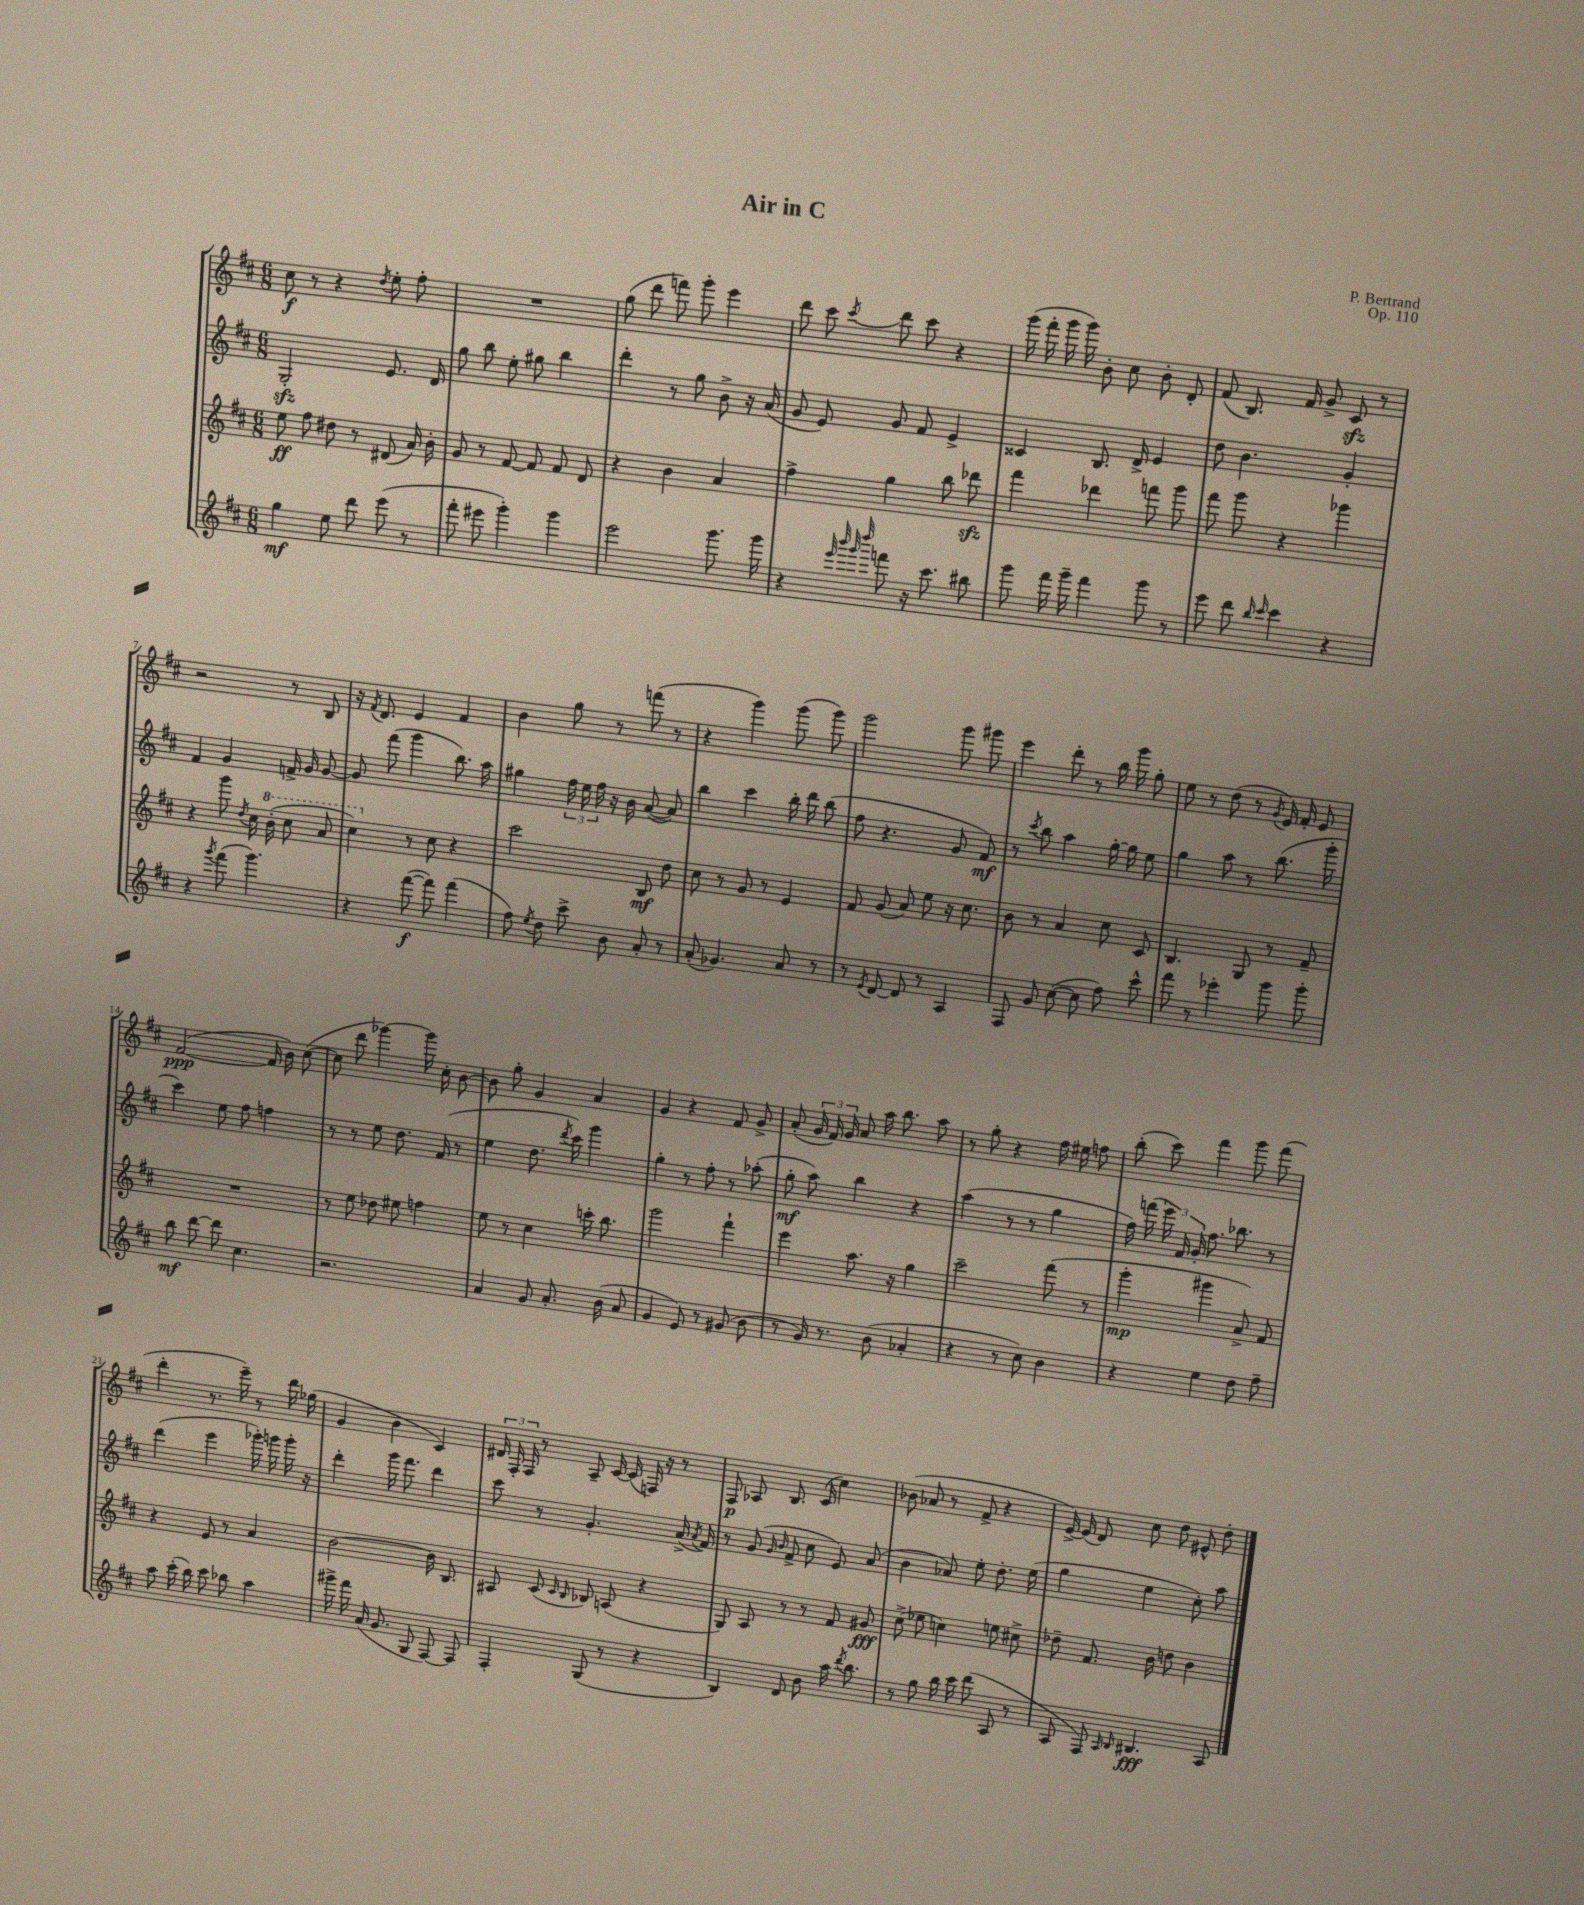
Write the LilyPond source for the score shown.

\header { title = "Air in C" composer = "P. Bertrand" opus = "Op. 110" }
<<
\new StaffGroup <<
\new Staff = "s0" {
    \clef treble \key d \major \numericTimeSignature \time 6/8
    \autoBeamOff cis''8\f r8 r4 \acciaccatura { d''8 } e''8-. fis''8-. |
    R2. |
    g''8( d'''8 f'''8) g'''8-. e'''4 |
    d'''8 cis'''8 \acciaccatura { cis'''8 } d'''8 cis'''8 r4 |
    g'''16( fis'''16-. g'''16 g'''16) b'8-. cis''8 b'8-. d'8-. |
    fis'8( b8.) fis'16 g'8-> cis'8\sfz r8 |
    r2 r8 b8 |
    r16 \acciaccatura { fis'8 } d'8. e'4 fis'4 |
    b'4 g''8 r8 f'''8( r8 |
    r4 g'''4) g'''8( g'''8) |
    g'''2 g'''8 gis'''8 |
    e'''4 d'''8-. r8 b''16 g'''16 g''8-. |
    e''8 r8 d''8( r8 \acciaccatura { g'8 } e'16) fis'16-. e'8 |
    fis'2~\ppp( fis'16 b'16) cis''8~( |
    cis''8 d'''8 ges'''4~) ges'''16 cis''16-. b'8~ |
    b'8 g''8-. g'4 a'4 |
    g'4 r4 fis'8 g'8-> |
    a'8-.( \tuplet 3/2 { g'16 fis'16) g'16 } a'8 a''16 b''8. a''8 |
    r8 g''8-. r4 fis''16 eis''16 f''8 |
    b''8-.( cis'''8) fis'''4 g'''8 fis'''8( |
    d'''4-. r8. e'''16--) r8 d'''16 ges''16( |
    g'4 b'4 cis'4) |
    \tuplet 3/2 { dis'16 fis16-. fis16 } r8 a8-- cis'16~ cis'16( f16) r16 r8 |
    fis8\p aes8 b8. cis'16( cis''4) |
    bes'8( aes'8 r8 fis'8-> r4 |
    e'16~->) e'16( d'8) cis''8 d''8 eis'8-^ d''8-. \bar "|." |
}
\new Staff = "s1" {
    \clef treble \key d \major \numericTimeSignature \time 6/8
    \autoBeamOff g2-.\sfz e'8. d'16 |
    g''8 b''8 e''8-. gis''8 b''4 |
    d'''4-. r8 g''8 b'8-> r16 a'16( |
    g'8 e'8) g'8 fis'8 e'4-> |
    cisis'4 b8. d'16-> e'4 |
    d''8 b'4. g'4-. |
    fis'4 g'4 f'16-> g'16 g'8~ |
    g'8 fis'''8( g'''4 b''8.) a''16 |
    gis''4 \tuplet 3/2 { fis''16 e''16 fis''16 } r16 b'16 a'8~( a'8) |
    b''4 cis'''4 b''16-. d'''16 b''8( |
    fis''8 r4. g'8 fis'8\mf) |
    r8 \acciaccatura { cis'''8 } b''8 a''4 g''16~-. g''16 e''8 |
    g''4 a''8 r8 b''8.( g'''16-. |
    cis'''4) e''8 fis''8 f''4 |
    r8 r8 e''8 d''8. fis'16( r8 |
    e''4 d''8. \acciaccatura { d'''8 } cis'''16) g'''4 |
    g''4-. r8 fis''8-. r8 aes''8-.( |
    g''8-.\mf a''8) b''4 r4 |
    a''4( r8 r8 g''4 |
    fis''16) f'''16( \tuplet 3/2 { e'''16) fis'16 g'16-. } fis''8. bes''8. r8 |
    d'''4( e'''4 ges'''16-.) g'''16 g'''16-. r16 |
    d'''4-. g'''16 fis'''8. d'''4 |
    cis'''8 r8 g'4.-. a'16->( \acciaccatura { a'8 } fis'16) |
    r8 g'8( \grace { g'16 b'16 } fis'8-> cis''8 e'8) a'8( |
    b'4 aes'8) e''8-. d''8.-. e''16( |
    g''4 e''4 cis''8-.) a''8 \bar "|." |
}
\new Staff = "s2" {
    \clef treble \key d \major \numericTimeSignature \time 6/8
    \autoBeamOff e''8\ff fis''8 dis''8 r8 dis'8( a'16) b'16-. |
    g'8 r8 fis'8~ fis'8 fis'8 d'8 |
    r4 b'4 a'4 |
    fis''4-> g''4 b''8 des'''8\sfz |
    fis'''4 des'''4 f'''8 g'''8 |
    fis'''8 g'''8 r4 ges'''4 |
    r4 g'''8 \acciaccatura { d''8 } cis''16 \ottava #1 b''16-.( cis'''8 a''8 |
    cis'''4) \ottava #0 r8 cis''8 r4 |
    cis'''2 b8\mf d''8 |
    cis''8 r8 g'8 r8 e'4 |
    fis'8 g'8( a'8) e''8 r16 cis''8. |
    b'8 r8 a'4 cis''8 cis'8 |
    b4. g8 r8 fis'8-- |
    R2. |
    r8 e''8 des''8 eis''8 f''4 |
    e''8 r8 cis''4 c'''16-. b''8. |
    g'''2 fis'''4-! |
    e'''4 a''8. r16 g''4 |
    cis'''2-- fis'''8( r8 |
    g'''4-.\mp gis'''4 a'8->) fis'8 |
    r4 e'8 r8 a'4 |
    b'2~ b'16 b8. |
    ais8 cis'8( \grace { cis'16 b16 } bes8) a8( r4 |
    g8) a8 r8 r8 fis'8 gis'8\fff |
    cis''8->( ees''8 c''4) e''8 cis''8-> |
    des''8-- fis'8. b'16 d''8 b'4 \bar "|." |
}
\new Staff = "s3" {
    \clef treble \key d \major \numericTimeSignature \time 6/8
    \autoBeamOff g''4\mf e''8 d'''8 e'''8( r8 |
    fis'''8-. eis'''8 g'''4-.) g'''4 |
    e'''2 g'''8. g'''16 |
    r4 \grace { e'''32 b'''32 g'''32 d''''32 } f'''8 r16 cis'''8. bis''8 |
    g'''8 fis'''16 g'''16-- fis'''4 g'''8 r8 |
    e'''8 d'''8 \grace { b''16 cis'''16 } cis'''4 r4 |
    r4 \acciaccatura { g'''8 } fis'''8( g'''4.) |
    r4 fis'''8~\f( fis'''8) fis'''4( |
    fis''8) \acciaccatura { e''8 } d''8 cis'''8-> b'8 a'8-. r8 |
    a'8-.( ges'4.) a'8 r8 |
    r8 \acciaccatura { e'8 } d'8~ d'8 r8 a4 |
    fis8 g'8 cis''8~( cis''8 fis''8) cis'''8-^ |
    fis'''8 r8 ees'''4-. g'''8 g'''8-. |
    b''8\mf d'''8~ d'''8 cis''4. |
    r2. |
    a'4 g'8 a'8.-. b'16( a'8 |
    g'4 e'8) r8 gis'8( b'8 |
    r8 g'16) r8. b'8( aes'4-. |
    r4 r8 cis''8) b'4 |
    r4 e''4 d''8 fis''8-- |
    a''8 cis'''16-.( b''16) cis'''8 bes''8 a''4 |
    gis'''16-> fis'''16 a'16( g'8. g8 fis8~) fis8 |
    fis4-. g8( r8 r4 |
    b4) d'8 b'8 a''16 \acciaccatura { d'''8 } b''8. |
    r8 g''8 b''16 cis'''16 d'''8( a8 r8 |
    a8 fis8) \grace { a16 b16 } bis4.\fff a8 \bar "|." |
}
>>
>>
